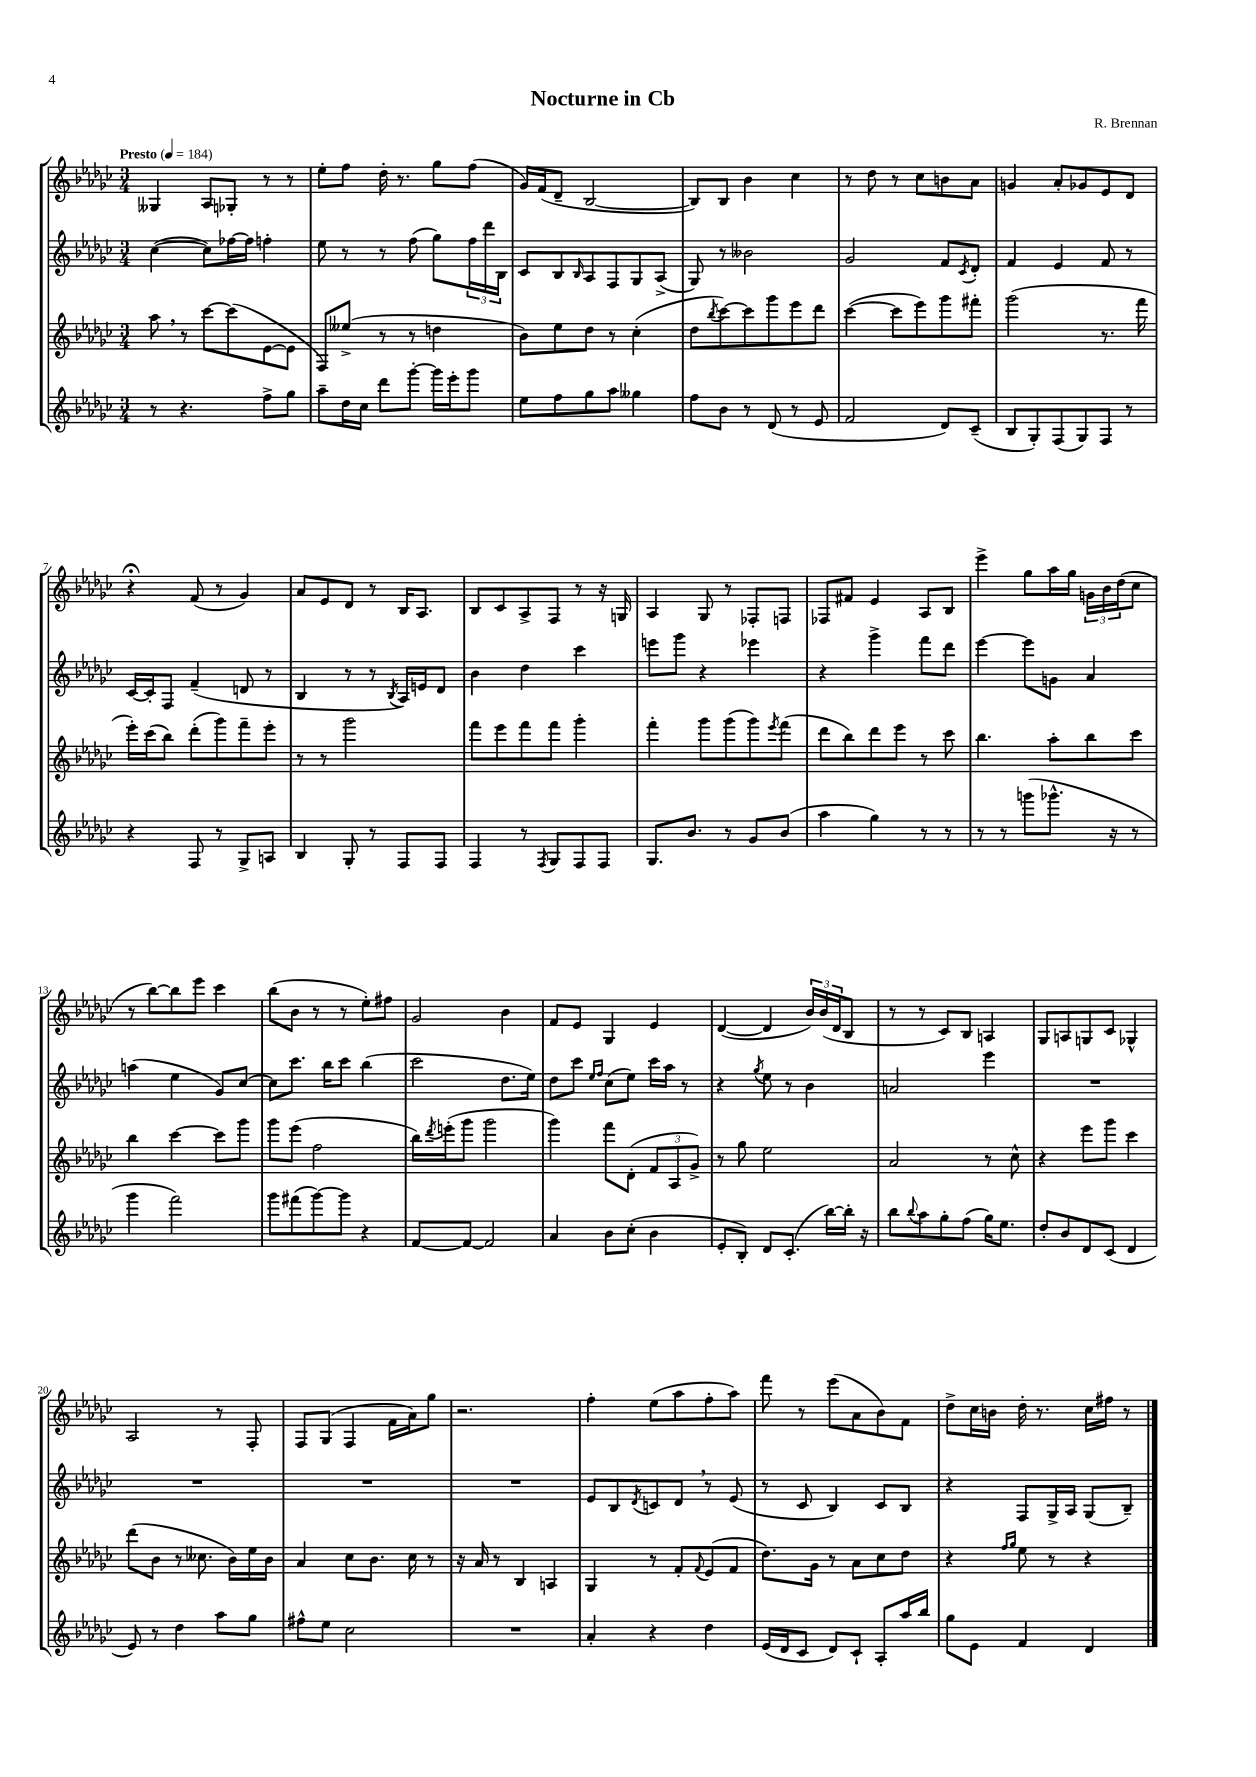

**kern	**kern	**kern	**kern
*part4	*part3	*part2	*part1
*staff4	*staff3	*staff2	*staff1
*clefG2	*clefG2	*clefG2	*clefG2
*k[b-e-a-d-g-c-]	*k[b-e-a-d-g-c-]	*k[b-e-a-d-g-c-]	*k[b-e-a-d-g-c-]
*M3/4	*M3/4	*M3/4	*M3/4
*MM184	*MM184	*MM184	*MM184
=1	=1	=1	=1
!	!	!	!LO:TX:a:B:t=Presto
8r	8aa-,\	([4cc-\	4G--X/
4.r	8r	.	.
.	[8ccc-\L	8cc-\L])	8A-/L
.	(8ccc-\]	[16ff-X\L	8G-X'/J
.	.	16ff-\JJ]	.
8ff^\L	[8e-\	4ffn'\	8r
8gg-\J	8e-\J]	.	8r
=2	=2	=2	=2
8aa-~\L	8F/L)	8ee-\	8ee-'\L
16dd-\L	(8ee--X^/J	8r	8ff\J
16cc-\JJ	.	.	.
8ddd-\L	8r	8r	16dd-'\
.	.	.	8.r
[8ggg-'\J	8r	(8ff\	.
16ggg-\LL]	4ddn\	8gg-\L)	8gg-\L
16eee-'\J	.	.	.
8ggg-\J	.	24ff\L	(8ff\J
.	.	24ddd-\	.
.	.	24B-\JJ	.
=3	=3	=3	=3
8ee-\L	8b-\L)	8c-/L	16g-/LL)
.	.	.	(16f/J
8ff\	8ee-\	8B-/	8d-~/J
.	.	16qqB-/	.
8gg-\	8dd-\J	8A-/	[2B-/
8aa-\J	8r	8F/	.
4gg--X\	(4cc-'\	8G-/	.
.	.	(8A-^/J	.
=4	=4	=4	=4
8ff\L	8dd-\L	8G-/)	8B-/L])
.	8qbb-/	.	.
8b-\J	[8ccc-\)	8r	8B-/J
8r	8ccc-\]	2b--X\	4b-\
(8d-/	8ggg-\	.	.
8r	8eee-\	.	4cc-\
8e-/	8ddd-\J	.	.
=5	=5	=5	=5
2f/	([4ccc-\	2g-/	8r
.	.	.	8dd-\
.	8ccc-\L]	.	8r
.	8eee-\)	.	8cc-\L
8d-/L)	8ggg-\	8f/L	8bn\
.	.	8qc-/	.
(8c-~/J	8fff#X'\J	8d-'/J	8a-\J
=6	=6	=6	=6
8B-/L	(2ggg-\	4f/	4gn/
8G-'/)	.	.	.
(8F/	.	4e-/	8a-'/L
8G-/)	.	.	8g-X/
8F/J	8.r	8f/	8e-/
8r	.	8r	8d-/J
.	16fff\	.	.
!!LO:LB:g=z
=7	=7	=7	=7
4r	16eee-'\LL)	[16c-/LL	4r;<
.	(16ccc-\J	16c-'/J]	.
.	8bb-\J)	8F/J	.
8F/	(8ddd-'\L	(4f~/	(8f/
8r	8ggg-\)	.	8r
8G-^/L	8fff~\	8dn/	4g-/)
8An/J	8eee-'\J	8r	.
=8	=8	=8	=8
4B-/	8r	4B-/	8a-/L
.	8r	.	8e-/
8G-'/	2ggg-\	8r	8d-/J
8r	.	8r	8r
.	.	8qB-/	.
8F/L	.	16A-/LL)	16B-/KL
.	.	16en/J	8.A-/J
8F/J	.	8d-/J	.
=9	=9	=9	=9
4F/	8fff\L	4b-\	8B-/L
.	8eee-\	.	8c-/
8r	8fff\	4dd-\	8A-^/
8qF/	.	.	.
8G-/L	8fff\J	.	8F/J
8F/	4ggg-'\	4ccc-\	8r
8F/J	.	.	16r
.	.	.	16Gn/
=10	=10	=10	=10
8.G-/L	4fff'\	8eeen\L	4A-/
.	.	8ggg-\J	.
8.b-/J	.	.	.
.	8ggg-\L	4r	8G-/
8r	(8ggg-\	.	8r
8g-/L	8ggg-\)	4eee-X\	8F-X'/L
.	8qeee-/	.	.
(8b-/J	(8fff\J	.	8Fn/J
=11	=11	=11	=11
4aa-\	8ddd-\L	4r	8F-X/L
.	8bb-\)	.	8f#X/J
4gg-\)	8ddd-\	4ggg-^\	4e-/
.	8eee-\J	.	.
8r	8r	8fff\L	8A-/L
8r	8ccc-\	8ddd-\J	8B-/J
=12	=12	=12	=12
8r	4.bb-\	[4eee-\	4eee-^\
8r	.	.	.
(8gggn\L	.	8eee-\L]	8gg-\L
8.ggg-X^^\J	8aa-'\L	8gn\J	16aa-\L
.	.	.	16gg-\JJ
.	8bb-\	4a-/	24gn\LL
.	.	.	24b-\
16r	.	.	.
.	.	.	(24dd-\J
8r	8ccc-\J	.	8cc-\J
!!LO:LB:g=z
=13	=13	=13	=13
4ggg-\	4bb-\	(4aan\	8r
.	.	.	[8bb-\L)
2fff\)	[4ccc-\	4ee-\	8bb-\]
.	.	.	8eee-\J
.	8ccc-\L]	8g-/L)	4ccc-\
.	8ggg-\J	[8cc-/J	.
=14	=14	=14	=14
8ggg-\L	8ggg-\L	8cc-\L]	(8bb-\L
(8fff#X\	(8eee-\J	8.ccc-\J	8b-\J
[8ggg-\)	2ff\	.	8r
.	.	16bb-\KL	.
8ggg-\J]	.	8ccc-\J	8r
4r	.	(4bb-\	8ee-'\L)
.	.	.	8ff#X\J
=15	=15	=15	=15
[8f/L	16bb-\LL)	2ccc-\	2g-/
.	8qddd-/	.	.
.	(16eeen'\J	.	.
8f/J_	8ggg-\J	.	.
2f/]	2ggg-\	.	.
.	.	8.dd-\L	4b-\
.	.	16ee-\Jk)	.
=16	=16	=16	=16
4a-/	4ggg-\)	8dd-\L	8f/L
.	.	8ccc-\J	8e-/J
.	.	16qqee-/LL	.
.	.	16qqff/JJ	.
8b-\L	8fff\L	(8cc-\L	4G-/
(8cc-'\J	(8d-'\J	8ee-\J)	.
4b-\	12f/L	16ccc-\LL	4e-/
.	.	16aa-\JJ	.
.	12A-/	.	.
.	.	8r	.
.	12g-^/J)	.	.
=17	=17	=17	=17
8e-'/L	8r	4r	([4d-/
8B-'/J)	8gg-\	.	.
.	.	8qgg-/	.
8d-/L	2ee-\	8ee-\	4d-/]
(8.c-'/J	.	8r	.
.	.	4b-\	24b-/LL)
.	.	.	(24b-/
[16bb-\LL)	.	.	.
.	.	.	24d-/J
16bb-'\JJ]	.	.	8B-/J
16r	.	.	.
=18	=18	=18	=18
8bb-\L	2a-/	2an/	8r
8qqbb-/	.	.	.
8aa-\	.	.	8r
8gg-'\	.	.	8c-/L)
(8ff\J	.	.	8B-/J
16gg-\KL)	8r	4eee-\	4An/
8.ee-\J	.	.	.
.	8cc-^^\	.	.
=19	=19	=19	=19
8dd-'/L	4r	2.r	8G-/L
8b-/	.	.	8An/
8d-/	8eee-\L	.	8Gn/
(8c-/J	8ggg-\J	.	8c-/J
4d-/	4ccc-\	.	4G-X^^/
!!LO:LB:g=z
=20	=20	=20	=20
8e-/)	(8ddd-\L	2.r	2A-/
8r	8b-\J	.	.
4dd-\	8r	.	.
.	8.cc--X\	.	.
8aa-\L	.	.	8r
.	16b-\LL)	.	.
8gg-\J	16ee-\	.	8F'/
.	16b-\JJ	.	.
=21	=21	=21	=21
8ff#X^^\L	4a-/	2.r	8F/L
8ee-\J	.	.	(8G-/J
2cc-\	8cc-\L	.	4F/
.	8.b-\J	.	.
.	.	.	16f\LL
.	16cc-\	.	16a-\J)
.	8r	.	8gg-\J
=22	=22	=22	=22
2.r	16r	2.r	2.r
.	16a-/	.	.
.	8r	.	.
.	4B-/	.	.
.	4An/	.	.
=23	=23	=23	=23
4a-'/	4G-/	8e-/L	4ff'\
.	.	8B-/	.
.	.	8qd-/	.
4r	8r	8cn/	(8ee-\L
.	8f'/L	8d-,/J	8aa-\
.	8qqf/	.	.
4dd-\	(8e-/	8r	8ff'\
.	8f/J	(8e-/	8aa-\J)
=24	=24	=24	=24
(16e-/LL	8.dd-\L)	8r	8fff\
16d-/J	.	.	.
8c-/J	.	8c-/	8r
.	16g-\Jk	.	.
8d-/L)	8r	4B-/)	(8eee-\L
8c-`/J	8a-\L	.	8a-\
8A-'/L	8cc-\	8c-/L	8b-\)
16aa-/L	8dd-\J	8B-/J	8f\J
16bb-/JJ	.	.	.
=25	=25	=25	=25
8gg-\L	4r	4r	8dd-^\L
8e-\J	.	.	16cc-\L
.	.	.	16bn\JJ
.	16qqff/LL	.	.
.	16qqgg-/JJ	.	.
4f/	8ee-\	8F/L	16dd-'\
.	.	.	8.r
.	8r	16G-^/L	.
.	.	16A-/JJ	.
4d-/	4r	(8G-/L	16cc-\LL
.	.	.	16ff#X\JJ
.	.	8B-~/J)	8r
==	==	==	==
*-	*-	*-	*-
